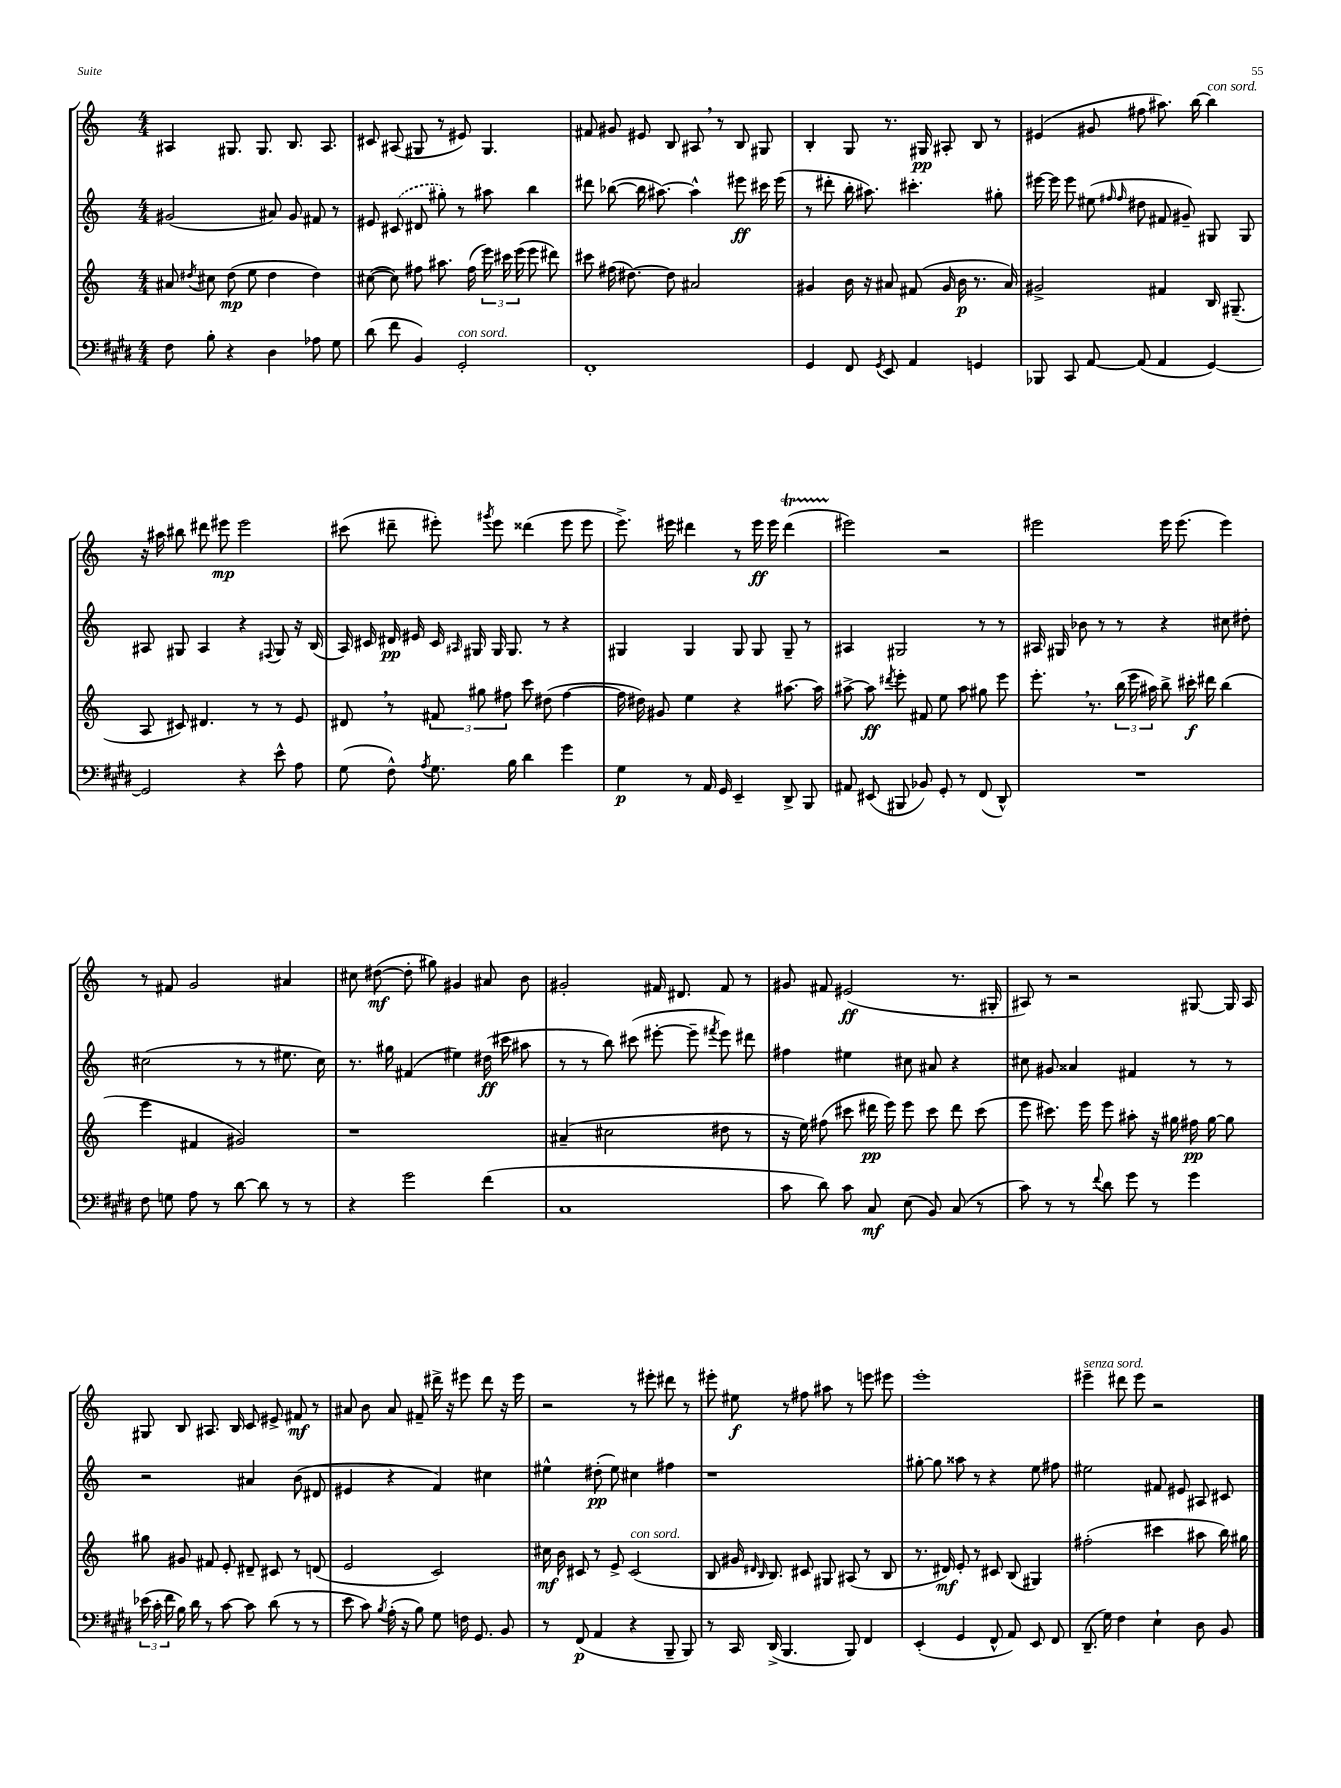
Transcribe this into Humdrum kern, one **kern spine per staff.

**kern	**kern	**kern	**kern
*staff4	*staff3	*staff2	*staff1
*clefF4	*clefG2	*clefG2	*clefG2
*k[f#c#g#d#]	*k[]	*k[]	*k[]
*M4/4	*M4/4	*M4/4	*M4/4
8F#	8a#	(2g#	4A#
.	8qdd#	.	.
8B'	8cc#	.	.
4r	(8dd#	.	8.G#
.	8ee	.	.
.	.	.	8.G#
4D#	4dd#	8a#)	.
.	.	8g#	8.B
8A-	4dd#)	8f#	.
.	.	.	8.A#
8G#	.	8r	.
=	=	=	=
(8d#	([8cc#	8e#	8c#
8f#	8cc#])	(8c#	(8A#
4BB)	8ff#	8d#	8G#
.	8.aa#	8gg#')	8r
2GG#'	.	8r	8e#)
.	(16ff#	.	.
.	24eee)	8aa#	4.G#
.	24ccc#	.	.
.	(24eee	.	.
.	8eee	4bb	.
.	8ddd#)	.	.
=	=	=	=
1FF#'	8ccc#	8ddd#	8f#
.	(16ff#	([8bb-	8g#
.	[8.dd#)	.	.
.	.	16bb-]	8e#
.	.	[8.aa#)	.
.	8dd#]	.	8B
.	2a#	4aa#^^]	8A#
.	.	.	8r
.	.	8eee#	8B
.	.	16ccc#	8G#
.	.	(16eee#	.
=	=	=	=
4GG#	4g#	8r	4B'
.	.	8ddd#'	.
8FF#	16b	16bb'	8G
.	16r	8.aa#)	.
8qGG#	.	.	.
8EE	8a#	.	8.r
4AA	(8f#	4.ccc#'	.
.	.	.	16G#
.	16g#	.	8A#'
.	16b	.	.
4GG	8.r	.	8B
.	.	8gg#'	8r
.	16a#)	.	.
=	=	=	=
8BBB-	2g#^	[16eee#	(4e#
.	.	16eee#]	.
8CC#	.	8eee#	.
[8AA	.	(8ee#	8g#
.	.	16qqff#	.
.	.	16qqff#	.
(8AA]	.	8dd#	8ff#
4AA	4f#	8f#	8.aa#)
.	.	8g#~)	.
.	.	.	[16bb
[4GG#)	16B	8G#	4bb]
.	(8.G#~	.	.
.	.	8G#	.
=	=	=	=
2GG#]	8A	8A#	16r
.	.	.	16aa#
.	8c#)	8G#	8bb#
.	4.d#	4A#	8ddd#
.	.	.	8eee#
4r	.	4r	2eee#
.	8r	.	.
.	.	8qqF#	.
8e^^	8r	8G#	.
8A	8e	16r	.
.	.	(16B	.
=	=	=	=
(8G#	8d#	16A)	(8ccc#
.	.	16c#	.
8F#^^)	8r	16d#	8ddd#~
.	.	16e#	.
8qA	.	.	.
8.G#	12f#	16c#	8eee#')
.	.	16qqA#	.
.	.	16G#	.
.	12gg#	.	.
.	.	.	8qggg#
.	.	16G#	8eee#
.	12ff#	.	.
16B	.	8.G#	.
4d#	8ccc	.	(4ddd##
.	(8dd#	8r	.
4g#	[4ff#	4r	8eee#
.	.	.	8eee#
=	=	=	=
4G#	16ff#]	4G#	8.eee^)
.	16dd#)	.	.
.	8g#	.	.
.	.	.	16eee#
8r	4ee	4G#	4ddd#
16AA	.	.	.
16GG#	.	.	.
4EE~	4r	8G#	8r
.	.	8G#	16eee#
.	.	.	16eee#
8DD#^	[8.aa#	8G#~	(4ddd#
8BBB	.	8r	.
.	16aa#]	.	.
=	=	=	=
8AA#	[8aa#^	4A#	2eee#)
(8EE#	8aa#]	.	.
.	8qddd#	.	.
8BBB#	8eee'	2G#	.
8BB-)	8f#	.	.
8GG#'	8ee	.	2r
8r	8aa#	.	.
(8FF#	8gg#	8r	.
8DD#^^)	8eee	8r	.
=	=	=	=
1r	8.eee'	16A#	2eee#
.	.	16G#	.
.	.	8b-	.
.	8.r	.	.
.	.	8r	.
.	(24bb	8r	.
.	24eee	.	.
.	24aa#)	.	.
.	8bb^	4r	16eee#
.	.	.	(8.eee#
.	16ccc#'	.	.
.	16ddd#	.	.
.	(4bb	8cc#	4eee#)
.	.	8dd#'	.
=	=	=	=
8F#	4eee	(2cc#	8r
8G	.	.	8f#
8A	4f#	.	2g
8r	.	.	.
[8d#	2g#)	8r	.
8d#]	.	8r	.
8r	.	8.ee#	4a#
8r	.	.	.
.	.	16cc#)	.
=	=	=	=
4r	1r	8.r	8cc#
.	.	.	([8dd#
.	.	16gg#	.
2g#	.	(4f#	8dd#']
.	.	.	8gg#)
.	.	4ee#)	4g#
(4f#	.	(16dd#	8a#
.	.	16ccc#	.
.	.	8aa#	8b
=	=	=	=
1C#	(4a#~	8r	2g#'
.	.	8r	.
.	2cc#	8bb)	.
.	.	(8ccc#	.
.	.	[8eee#'	16f#
.	.	.	8.d#
.	.	8eee#~]	.
.	.	8qfff#	.
.	8dd#	8eee#)	8f#
.	8r	8ddd#	8r
=	=	=	=
8c#	16r	4ff#	8g#
.	16ee)	.	.
8d#)	(8ff#	.	8f#
8c#	8ccc#	4ee#	(2e#
8C#	16ddd#	.	.
.	16eee)	.	.
(8E	8eee	8cc#	.
8BB)	8ccc#	8a#	.
(8C#	8ddd#	4r	8.r
8r	(8ccc#	.	.
.	.	.	16G#'
=	=	=	=
8c#)	8eee	8cc#	8A#)
8r	8.ccc#)	8g#	8r
8r	.	4a##	2r
.	16eee	.	.
8qqf#	.	.	.
8d#	8eee	.	.
8g#	8aa#'	4f#	.
8r	16r	.	.
.	16gg#	.	.
4g#	16ff#	8r	[8G#
.	[16gg#	.	.
.	8gg#]	8r	16G#]
.	.	.	16A#
=	=	=	=
(24e-	8gg#	2r	8G#
24c#'	.	.	.
24f#	.	.	.
16B)	8g#	.	8B
16d#	.	.	.
8r	8f#	.	8.A#
[8c#	8e'	.	.
.	.	.	16B
8c#]	8d#~	4a#	8c
(8d#	8c#	.	8e#^
8r	8r	(8b	8f#
8r	(8d	8d#	8r
=	=	=	=
8e	2e	4e#	8a#
8c#)	.	.	8b
8qB	.	.	.
(16A'	.	4r	8a#
16r	.	.	.
8B)	.	.	8f#~
8G#	2c)	4f)	16ddd#^
.	.	.	16r
16F	.	.	8eee#
8.GG#	.	.	.
.	.	4cc#	8ddd#
8BB	.	.	16r
.	.	.	16eee#
=	=	=	=
8r	16cc#	4ee#^^	2r
.	16b	.	.
(8FF#	8c#	.	.
4AA	8r	(8dd#'	.
.	8e^	8ee#)	.
4r	(2c#	4cc#	8r
.	.	.	8eee#'
8BBB~	.	4ff#	8ddd#
8BBB)	.	.	8r
=	=	=	=
8r	8B	1r	8eee#'
16CC#	16g#	.	8ee#
.	16qqd#	.	.
.	16qqB	.	.
(16DD#^	8.B)	.	.
4.BBB	.	.	8r
.	8c#	.	8ff#
.	8G#	.	8aa#
8BBB)	(8A#	.	8r
4FF#	8r	.	8eee
.	8B	.	8eee#
=	=	=	=
(4EE'	8.r	[8gg#'	1eee'
.	.	8gg#]	.
.	16d#)	.	.
4GG#	8e'	8aa##	.
.	8r	8r	.
8FF#^^	8c#	4r	.
8AA)	(8B	.	.
8EE	4G#)	8ee	.
8FF#	.	8ff#	.
=	=	=	=
(8.DD#~	(2ff#'	2ee#	4eee#~
16G#)	.	.	.
4F#	.	.	8ddd#
.	.	.	8eee#
4E`	4ccc#	8f#	2r
.	.	8e#	.
8D#	8aa#	8A#	.
8BB	16bb)	8c#	.
.	16gg#	.	.
==	==	==	==
*-	*-	*-	*-
